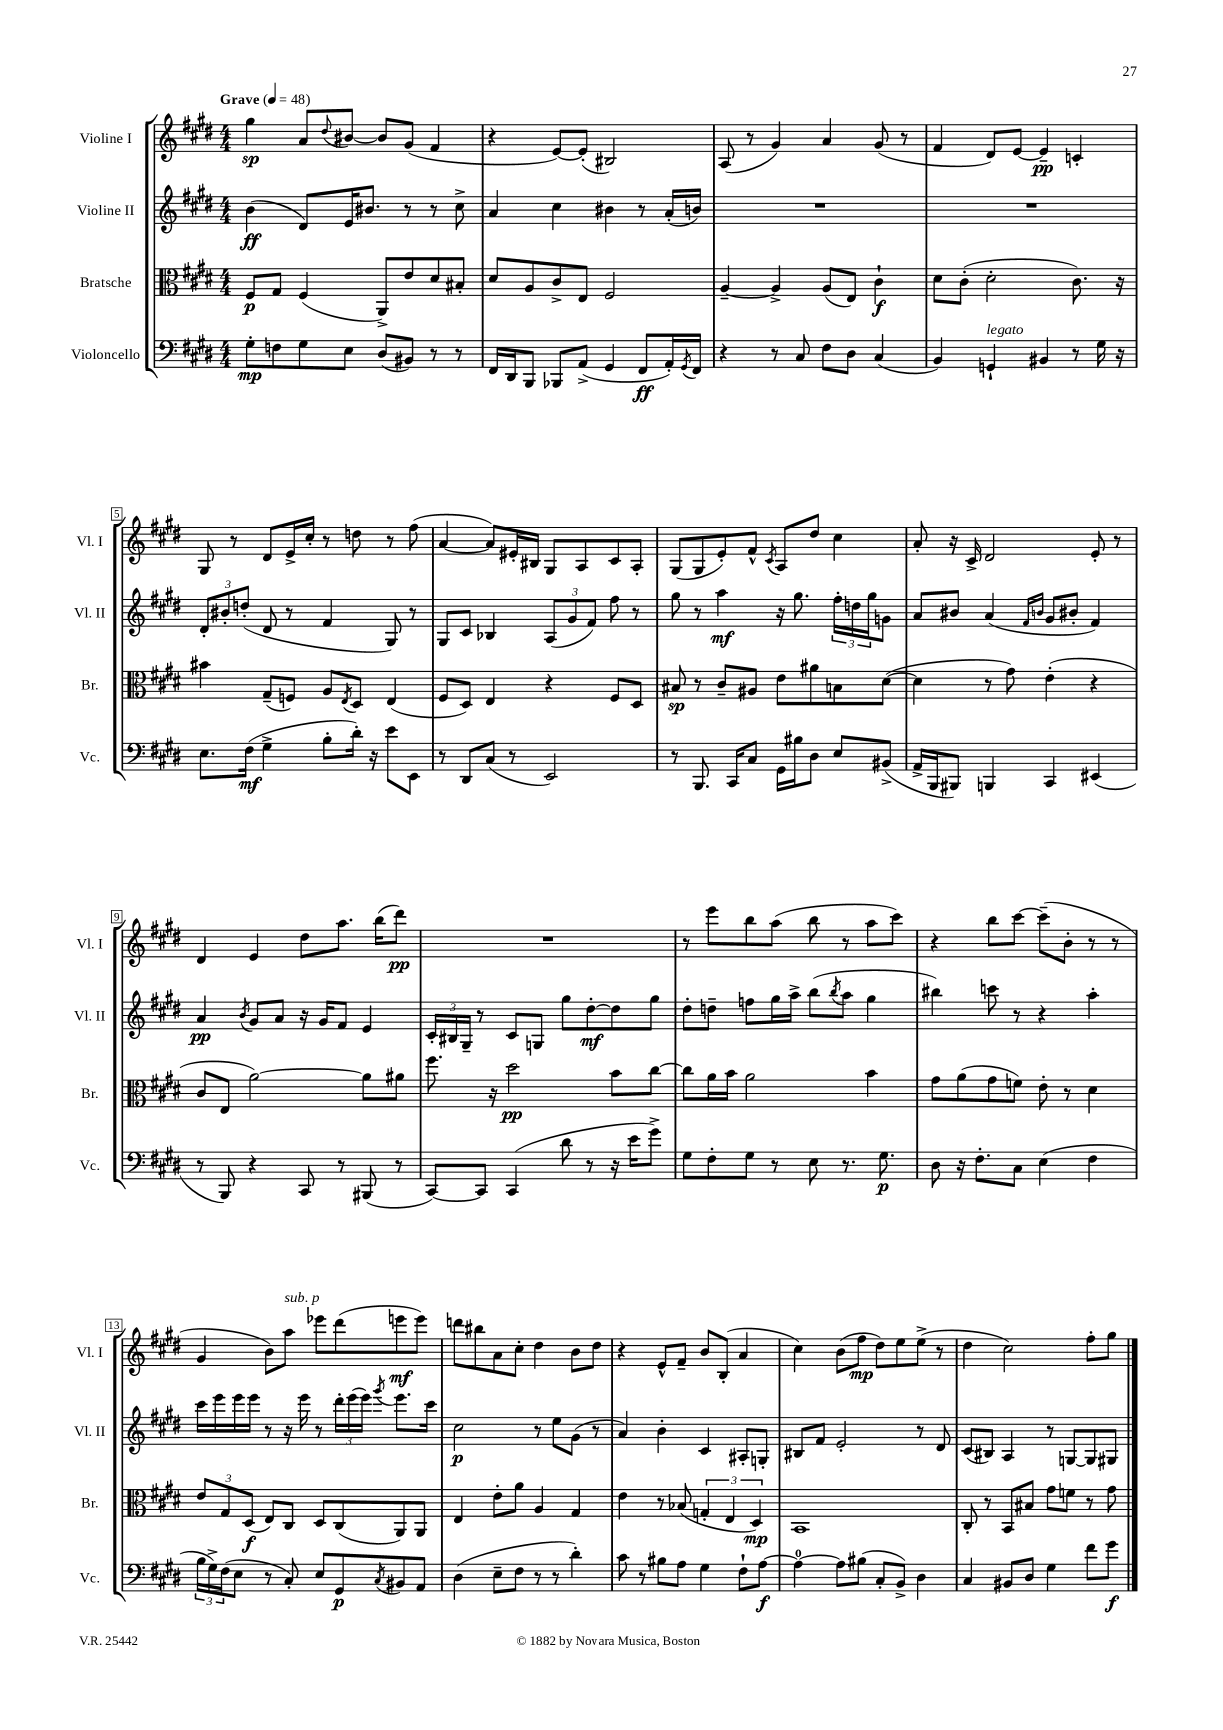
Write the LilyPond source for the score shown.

<<
\new StaffGroup <<
\new Staff = "s0" \with { instrumentName = "Violine I" shortInstrumentName = "Vl. I" } {
    \clef treble \key e \major \numericTimeSignature \time 4/4 \tempo "Grave" 4 = 48
    gis''4\sp a'8 \appoggiatura { dis''8 } bis'8~ bis'8 gis'8( fis'4 |
    r4 e'8~) e'8-.( bis2) |
    a8( r8 gis'4) a'4 gis'8( r8 |
    fis'4 dis'8) e'8~ e'4--\pp c'4-. |
    gis8 r8 dis'8 e'16-> cis''16-. r8 d''8 r8 fis''8( |
    a'4~ a'8) eis'16-. bis16 gis8 a8 cis'8 a8-. |
    gis8( gis8 e'8-.) fis'8-^ \acciaccatura { cis'8 } a8 dis''8 cis''4 |
    a'8-. r16 cis'16-> dis'2 e'8-. r8 |
    dis'4 e'4 dis''8 a''8. b''16( dis'''8\pp) |
    R1 |
    r8 e'''8 b''8 a''8( b''8 r8 a''8 cis'''8) |
    r4 b''8 cis'''8~ cis'''8--( b'8-. r8 r8 |
    gis'4 b'8) a''8^\markup { \italic "sub. p" } ees'''8 dis'''8( e'''8\mf e'''8) |
    d'''8 bis''8 a'8 cis''8-. dis''4 b'8 dis''8 |
    r4 e'8-^ fis'8-- b'8 b8-.( a'4 |
    cis''4) b'8( fis''8\mp dis''8) e''8 e''8->( r8 |
    dis''4 cis''2) fis''8-. gis''8 \bar "|." |
}
\new Staff = "s1" \with { instrumentName = "Violine II" shortInstrumentName = "Vl. II" } {
    \clef treble \key e \major \numericTimeSignature \time 4/4
    b'4\ff( dis'8) e'16 bis'8. r8 r8 cis''8-> |
    a'4 cis''4 bis'4 r8 a'16-.( b'16) |
    R1 |
    R1 |
    \tuplet 3/2 { dis'8-. bis'8-. d''8-.( } dis'8 r8 fis'4 gis8) r8 |
    gis8 cis'8 bes4 \tuplet 3/2 { a8( gis'8 fis'8) } fis''8 r8 |
    gis''8 r8 a''4\mf r16 gis''8. \tuplet 3/2 { fis''16-. d''16 gis''16 } g'8 |
    a'8 bis'8 a'4( \grace { fis'16 b'16 } gis'8 bis'8-. fis'4) |
    a'4\pp \acciaccatura { b'8 } gis'8 a'8 r16 gis'16 fis'8 e'4 |
    \tuplet 3/2 { cis'16-. bis16 gis16-- } r8 cis'8 g8 gis''8 dis''8~-.\mf dis''8 gis''8 |
    dis''8-. d''8-- f''8 gis''16 a''16-> b''8( \acciaccatura { b''8 } a''8 gis''4 |
    bis''4) c'''8 r8 r4 a''4-. |
    cis'''16 e'''16 e'''16 e'''16 r8 r16 e'''16 r8 \tuplet 3/2 { dis'''16-. e'''16( e'''16) } \acciaccatura { gis'''8 } e'''8. cis'''16 |
    cis''2\p r8 e''8 gis'8( r8 |
    a'4) b'4-. cis'4 ais8-. g8-. |
    bis8 fis'8 e'2-. r8 dis'8 |
    cis'8( bis8) a4 r8 g8~ g8 gis8 \bar "|." |
}
\new Staff = "s2" \with { instrumentName = "Bratsche" shortInstrumentName = "Br." } {
    \clef alto \key e \major \numericTimeSignature \time 4/4
    fis8\p gis8 fis4( a,8->) e'8 dis'8 bis8-. |
    dis'8 a8 cis'8-> e8 fis2 |
    a4~-- a4-> a8( e8) cis'4-!\f |
    dis'8 cis'8-.( dis'2-. cis'8.) r16 |
    bis'4 gis8--( f8) a8 \acciaccatura { e8 } dis8 e4( |
    fis8 dis8) e4 r4 fis8 dis8 |
    bis8\sp r8 cis'8-- ais8 e'8 ais'8 b8 dis'8~( |
    dis'4 r8 gis'8) e'4-.( r4 |
    cis'8 e8 a'2~) a'8 ais'8 |
    fis''8. r16 dis''2\pp b'8 cis''8~ |
    cis''8 a'16 b'16 a'2 b'4 |
    gis'8 a'8( gis'8 f'8) e'8-. r8 dis'4 |
    \tuplet 3/2 { e'8 gis8 dis8\f( } e8) cis8 dis8 cis8( a,8) a,8 |
    e4 e'8-. a'8 a4 gis4 |
    e'4 r8 bes8( \tuplet 3/2 { g4-. e4 dis4\mp) } |
    b,1 |
    cis8-. r8 b,8 bis8 gis'8 f'8 r8 gis'8 \bar "|." |
}
\new Staff = "s3" \with { instrumentName = "Violoncello" shortInstrumentName = "Vc." } {
    \clef bass \key e \major \numericTimeSignature \time 4/4
    gis8-.\mp f8 gis8 e8 dis8( bis,8) r8 r8 |
    fis,16 dis,16 b,,8 bes,,8 a,8->( gis,4 fis,8\ff a,16-.) \acciaccatura { gis,8 } fis,16 |
    r4 r8 cis8 fis8 dis8 cis4( |
    b,4) g,4-!^\markup { \italic "legato" } bis,4 r8 gis16 r16 |
    e8. fis16\mf( gis4-> b8-. dis'16-.) r16 e'8 e,8 |
    r8 dis,8 cis8( r8 e,2) |
    r8 b,,8. cis,16 cis8 gis,16 bis16 dis8 e8 bis,8->( |
    a,16-> b,,16 bis,,8) b,,4 cis,4 eis,4( |
    r8 b,,8) r4 cis,8 r8 bis,,8( r8 |
    cis,8~) cis,8 cis,4( dis'8 r8 r16 e'16 gis'8->) |
    gis8 fis8-. gis8 r8 e8 r8. gis8.\p |
    dis8 r16 fis8.-. cis8 e4( fis4 |
    \tuplet 3/2 { b16 gis16->) fis16( } e8 r8 cis8-.) e8 gis,8\p \acciaccatura { cis8 } bis,8 a,8 |
    dis4( e8-- fis8 r8 r8 dis'4-.) |
    cis'8 r8 bis8 a8 gis4 fis8-! a8~\f |
    a4-0~ a8 bis8( cis8-. b,8->) dis4 |
    cis4 bis,8 dis8 gis4 fis'8 gis'8\f \bar "|." |
}
>>
>>
\layout { \context { \Score \override BarNumber.stencil = #(make-stencil-boxer 0.1 0.3 ly:text-interface::print) } }
